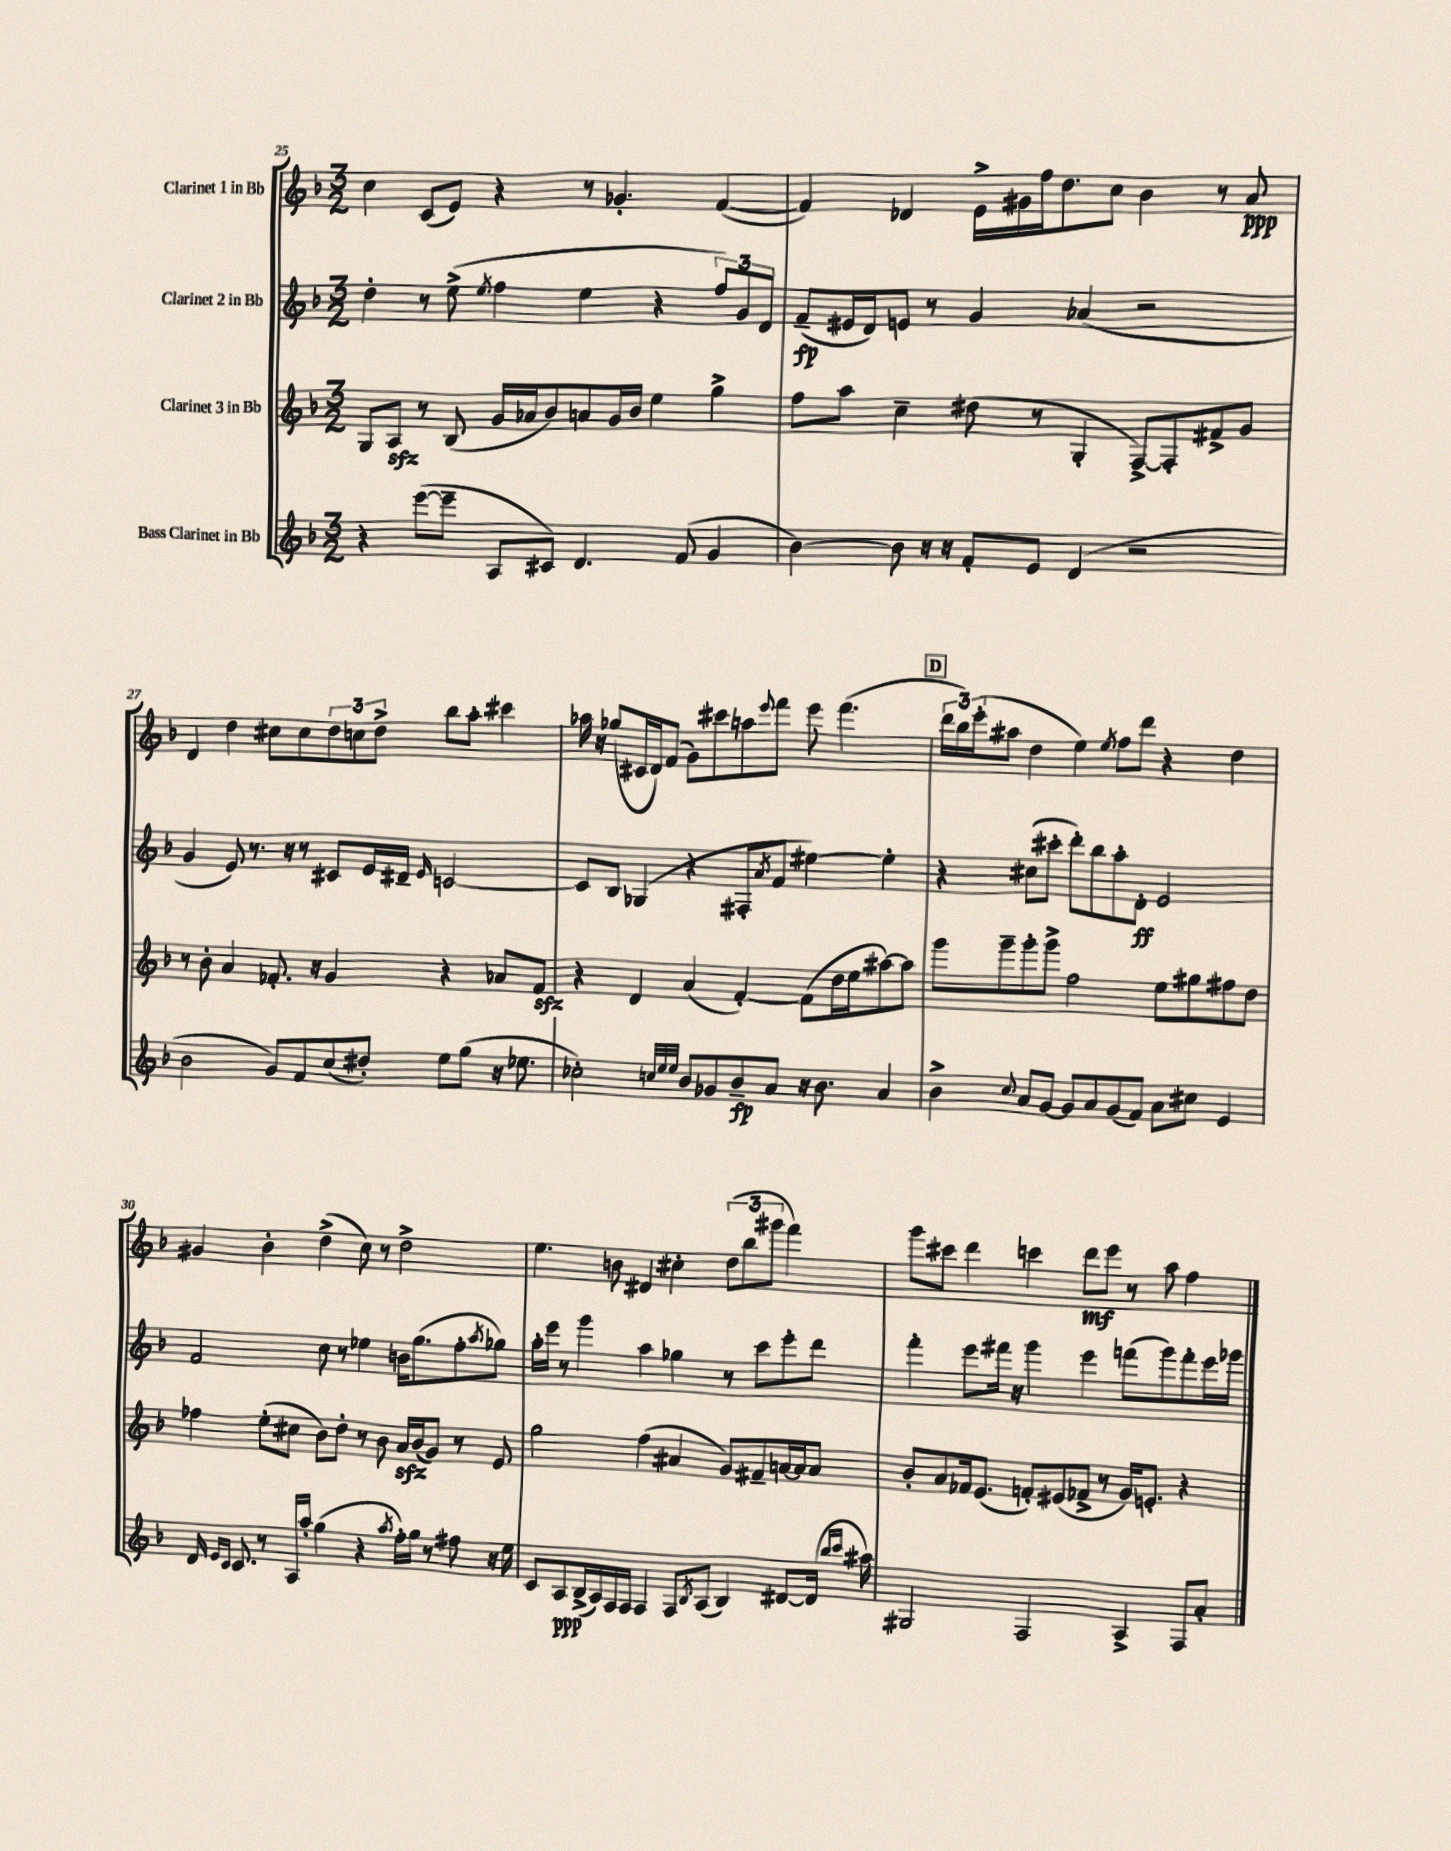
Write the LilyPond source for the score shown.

<<
\new StaffGroup <<
\new Staff = "s0" \with { instrumentName = "Clarinet 1 in Bb" } {
    \clef treble \key f \major \numericTimeSignature \time 3/2
    c''4 c'8( e'8) r4 r8 ges'4.-. f'4~( |
    f'4) des'4 e'16-> gis'16 f''16 d''8. c''8 bes'4 r8 a'8\ppp |
    d'4 d''4 cis''8 cis''8 \tuplet 3/2 { d''8 c''8 d''8-> } bes''8 a''8-. cis'''4 |
    aes''16 r16 ges''8( cis'16 d'16) f'8( g'8) cis'''8 a''8 \appoggiatura { e'''8 } f'''8 e'''8 f'''4.( |
    \mark \markup { \box "D" } \tuplet 3/2 { d'''16 bes''16) e'''16-.( } ais''8 d''4 e''4) \acciaccatura { e''8 } f''8 d'''8 r4 d''4 |
    gis'4 bes'4-. d''4->( c''8) r8 d''2-> |
    e''4. b'8 dis'4 cis''4-. \tuplet 3/2 { d''8( bes''8 gis'''8 } f'''4) |
    g'''8 cis'''8 d'''4 c'''4 d'''8\mf e'''8 r8 a''8 f''4 \bar "|." |
}
\new Staff = "s1" \with { instrumentName = "Clarinet 2 in Bb" } {
    \clef treble \key f \major \numericTimeSignature \time 3/2
    d''4-. r8 e''8->( \acciaccatura { e''8 } f''4 e''4 r4 \tuplet 3/2 { f''8) g'8 d'8 } |
    f'8--\fp( eis'16 d'16) e'8 r8 g'4 aes'4( r2 |
    g'4 e'8) r8. r16 r8 cis'8 e'16 dis'16-- \grace { e'16 } c'2~ |
    c'8 bes8 ges4( r4 fis8-. \acciaccatura { a'8 } f'8 eis''4~) eis''4-. |
    \mark \markup { \box "D" } r4 cis''8( cis'''8-. d'''8-.) bes''8 a''8-. d'8-.\ff e'2 |
    f'2 c''8 r8 ees''4 b'16 g''8.( f''8-. \acciaccatura { a''8 } ges''8) |
    a''16-. e'''16 r8 g'''4 a''4 ges''4 r8 c'''8 e'''8-. d'''8 |
    f'''4-. e'''8 fis'''16 r16 g'''4 e'''4 f'''8( g'''8) f'''8-. e'''16 ges'''16 \bar "|." |
}
\new Staff = "s2" \with { instrumentName = "Clarinet 3 in Bb" } {
    \clef treble \key f \major \numericTimeSignature \time 3/2
    g8 a8\sfz r8 bes8( g'16 aes'16 bes'8) a'8 g'16 bes'16 e''4 g''4-> |
    f''8 a''8 c''4-- dis''8( r8 g4-. f8~->) f8-. fis'8-> g'8 |
    r8 bes'8-. a'4 fes'8.-. r16 g'4 r4 aes'8 fes'8\sfz |
    r4 d'4 a'4( f'4~-.) f'8( d''16 e''16 ais''8~) ais''8 |
    \mark \markup { \box "D" } g'''8 g'''8-- g'''8-. g'''8-> f''2 e''8 gis''8 fis''8 d''8 |
    fes''4 e''8-.( cis''8 bes'8) d''8-. r8 bes'8 a'16\sfz bes'16( g'8) r8 e'8 |
    g''2 f''4( ais'4 g'8) fis'8-- a'16~ a'16 a'8 |
    bes'8-. a'8 fes'16 e'8.( f'8-.) eis'8( fes'8-> r8 g'16) e'8.-. r4 \bar "|." |
}
\new Staff = "s3" \with { instrumentName = "Bass Clarinet in Bb" } {
    \clef treble \key f \major \numericTimeSignature \time 3/2
    r4 e'''8~( e'''8-- a8 cis'8) d'4. f'8( g'4 |
    bes'4~) bes'8 r16 r16 f'8-. e'8 d'4( r2 |
    bes'2 g'8) f'8 c''8( dis''8-.) e''8 g''8( r16 ees''8. |
    ces''2-.) \grace { c''32 e''32 e''32 } bes'8 ges'8 bes'8--\fp a'8 r16 bes'8. a'4 |
    \mark \markup { \box "D" } bes'4-> \appoggiatura { c''8 } a'8 g'8~ g'8 a'8 g'8( f'8) a'8 cis''8 e'4 |
    d'16 \grace { e'16 c'16 } c'8. r8 a16 a''16-. g''4( r4 \acciaccatura { a''8 } f''16-.) g''16 r8 fis''8 r16 e''16 |
    c'8 a8\ppp bes16->( a16) f16 f16 f4 f8 \acciaccatura { bes8 } a8( bes4) dis'8~ dis'16( \grace { bes''16 c'''16 } ais''16) |
    gis2 f2 a4-> f8 a'8-. \bar "|." |
}
>>
>>
\layout { \context { \Score currentBarNumber = #25 } }
